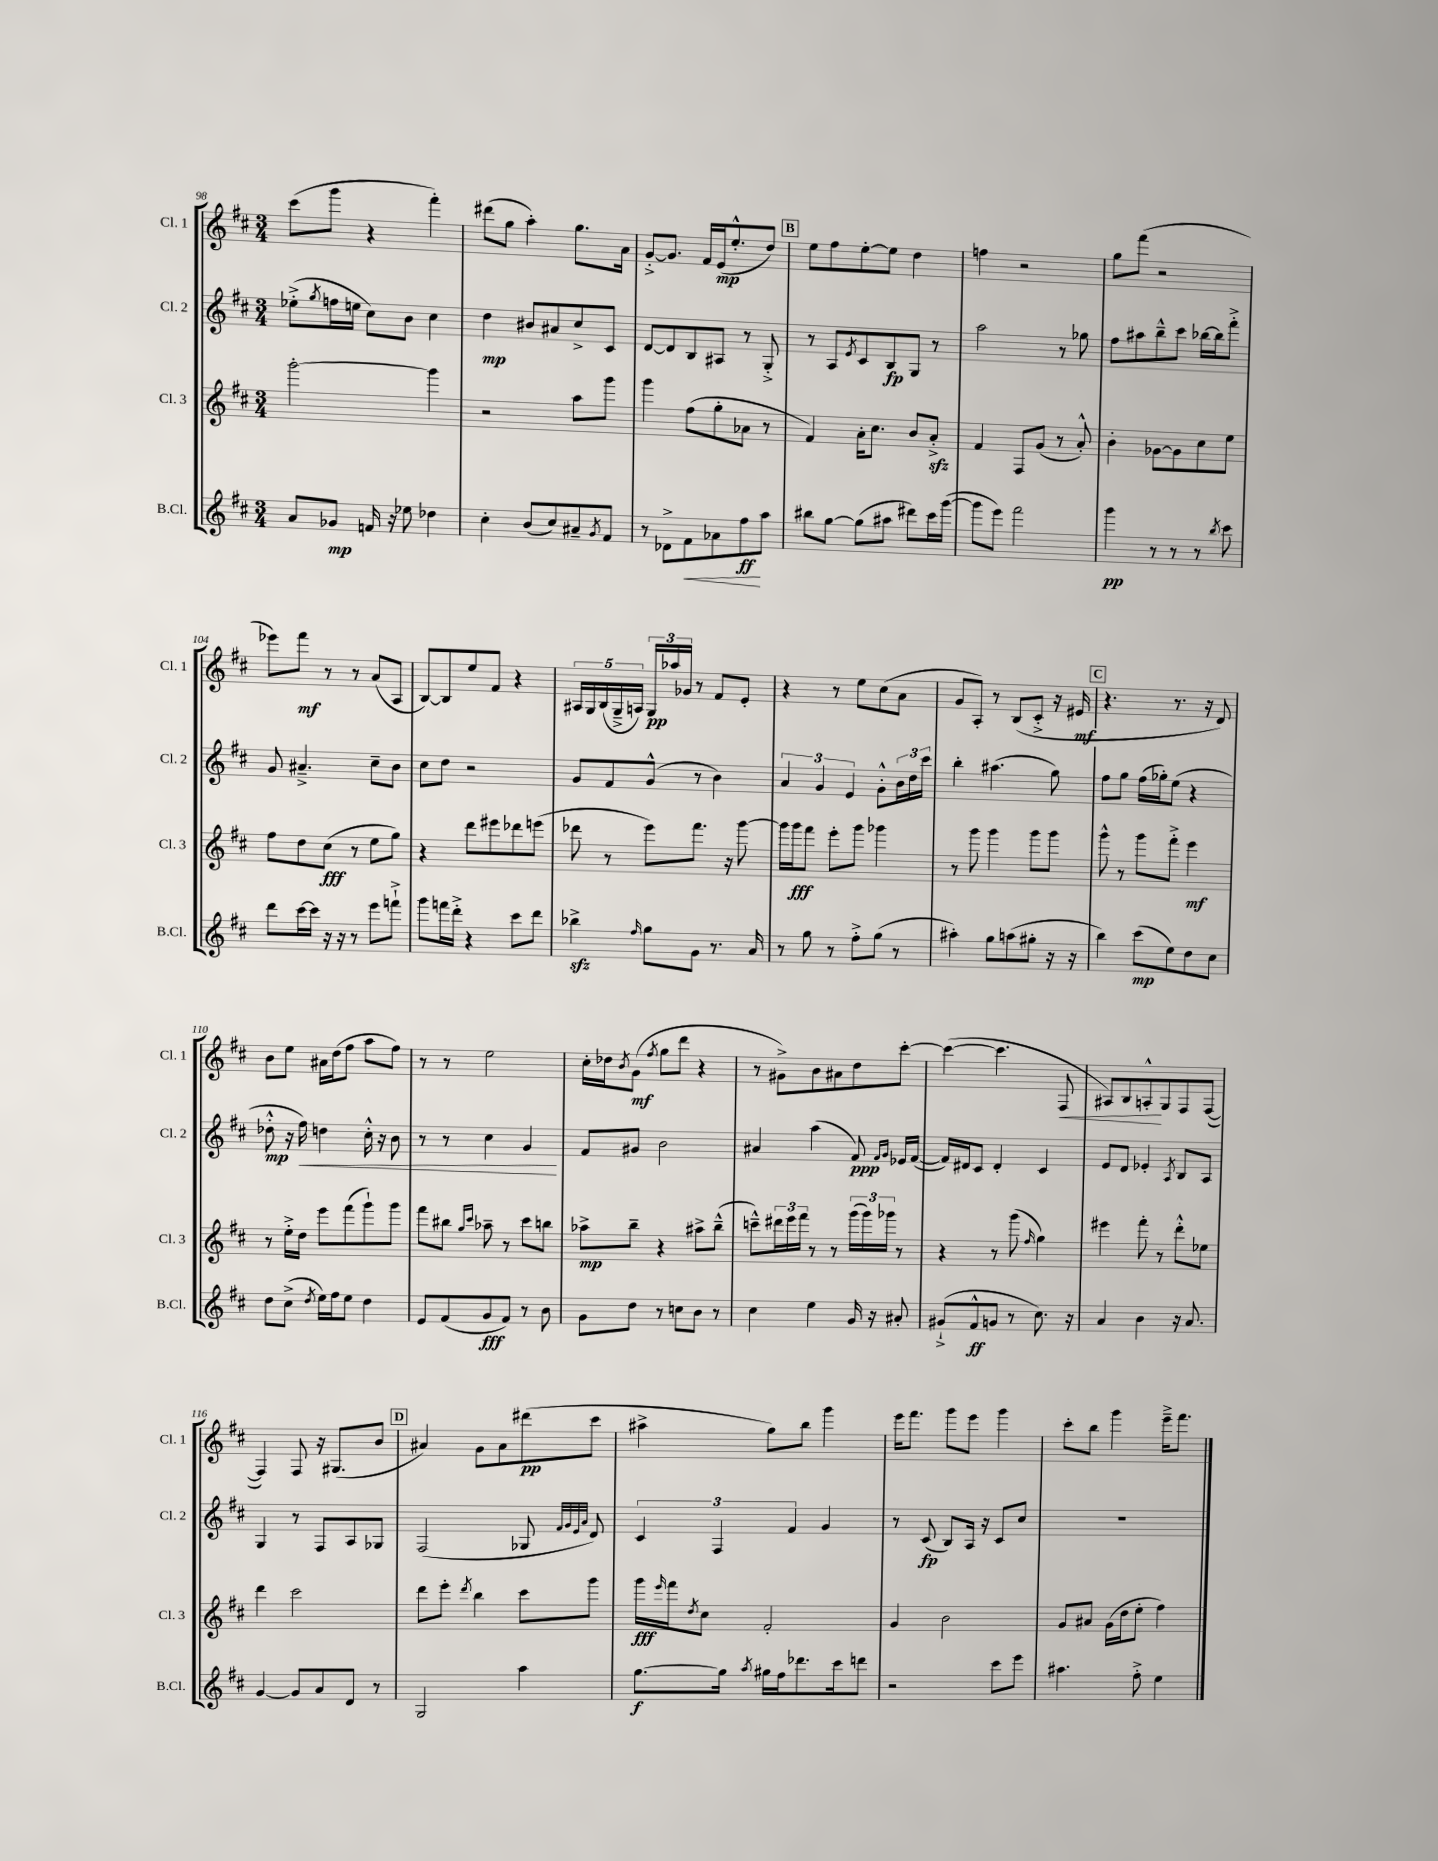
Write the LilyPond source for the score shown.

<<
\new StaffGroup <<
\new Staff = "s0" \with { instrumentName = "Cl. 1" shortInstrumentName = "Cl. 1" } {
    \clef treble \key d \major \numericTimeSignature \time 3/4
    cis'''8( g'''8 r4 fis'''4-.) |
    dis'''8( g''8 a''4-.) g''8. a'16 |
    g'8~-.-> g'8. fis'16 e'16\mp( e''8.-.-^ d''8) |
    \mark \markup { \box "B" } e''8 fis''8 e''8~-. e''8 d''4 |
    f''4 r2 |
    g''8 fis'''8( r2 |
    ees'''8) fis'''8\mf r8 r8 a'8( a8 |
    b8~) b8 e''8 fis'8 r4 |
    \tuplet 5/4 { ais16 g16 b16( g16---> a16) } \tuplet 3/2 { g16\pp aes''16 ges'16 } r8 fis'8 e'8-. |
    r4 r8 e''8 cis''8( a'8 |
    g'8 a8-.) r8 b8( cis'8-.-> r16 eis'16\mf |
    \mark \markup { \box "C" } r4. r8. r16 d'8) |
    b'8 e''8 ais'16 d''16( fis''8 a''8 fis''8) |
    r8 r8 e''2 |
    cis''16-. des''16 \acciaccatura { b'8 } g'8\mf( \acciaccatura { fis''8 } g''8 d'''8 r4 |
    r8 gis'8->) b'8 ais'8 d''8 cis'''8~-. |
    cis'''4~( cis'''4. fis8\< |
    ais8) b8 a8-.-^\! g8 fis8 fis8~( |
    fis4) fis8 r16 gis8.( b'8 |
    \mark \markup { \box "D" } ais'4) g'8 ais'8 dis'''8\pp( cis'''8 |
    ais''4-> g''8) b''8 g'''4 |
    e'''16 fis'''8. g'''8 e'''8 g'''4 |
    cis'''8-. b''8 g'''4 e'''16---> fis'''8. \bar "|." |
}
\new Staff = "s1" \with { instrumentName = "Cl. 2" shortInstrumentName = "Cl. 2" } {
    \clef treble \key d \major \numericTimeSignature \time 3/4
    ees''8-.->( \acciaccatura { g''8 } f''16 e''16 cis''8) b'8 cis''4 |
    d''4\mp bis'8 ais'8 cis''8-> cis'8 |
    d'8~ d'8 b8 ais8 r8 g8-.-> |
    \mark \markup { \box "B" } r8 a8 \acciaccatura { e'8 } cis'8 b8\fp g8 r8 |
    a''2 r8 ges''8 |
    fis''8 ais''8 b''8---^ cis'''8 bes''16~ bes''16 fis'''8-.-> |
    g'8 ais'4.---> cis''8-- b'8 |
    cis''8 d''8 r2 |
    g'8 fis'8 g'8-^( r8 b'4) |
    \tuplet 3/2 { a'4 g'4 e'4 } g'8-.-^ \tuplet 3/2 { b'16 d''16 cis'''16 } |
    b''4-. ais''4.( g''8) |
    \mark \markup { \box "C" } fis''8 g''8 fis''16( ges''16-.) e''8( r4 |
    des''8-.-^\mp r16 fis''16\<) d''4 cis''16-.-^ r16 b'8 |
    r8 r8 cis''4 g'4\! |
    fis'8 gis'8 b'2 |
    ais'4 a''4( fis'8\ppp) \grace { fis'16 g'16 } ees'16 fis'16~( |
    fis'16) dis'16 cis'8 dis'4-. cis'4 |
    e'8 d'8 ees'4-. \acciaccatura { a8 } b8 a8 |
    g4 r8 fis8 a8 ges8 |
    \mark \markup { \box "D" } fis2( ges8 \grace { fis'32 g'32 e'32 a'32 } d'8) |
    \tuplet 3/2 { cis'4 fis4 fis'4 } g'4 |
    r8 cis'8\fp( b8) a16 r16 cis'8 cis''8 |
    R2. \bar "|." |
}
\new Staff = "s2" \with { instrumentName = "Cl. 3" shortInstrumentName = "Cl. 3" } {
    \clef treble \key d \major \numericTimeSignature \time 3/4
    g'''2~-. g'''4 |
    r2 a''8 g'''8 |
    g'''4 fis''8( g''8-. aes'8 r8 |
    \mark \markup { \box "B" } fis'4) a'16-. cis''8. b'8 a'8-.->\sfz |
    fis'4 fis8 g'8( r8 a'8-.-^) |
    b'4-. ges'8~ ges'8 cis''8 e''8 |
    fis''8 d''8 cis''8\fff( r8 e''8 g''8) |
    r4 d'''8 eis'''8 des'''8 e'''8( |
    des'''8 r8 e'''8) fis'''8. r16 g'''8~ |
    g'''16 g'''16\fff fis'''8 e'''8-. g'''8 ges'''4 |
    r8 g'''8 g'''4 g'''8 g'''8 |
    \mark \markup { \box "C" } g'''8-^ r8 g'''8 fis'''8-.-> e'''4\mf |
    r8 e''16-.-> d''16 e'''8 fis'''8( g'''8-!) g'''8 |
    fis'''8 bis''8 \grace { g''16 cis'''16 } aes''8-- r8 cis'''8 b''8 |
    aes''8->\mp b''8-- r4 ais''8-> b''8---^( |
    c'''8---^) \tuplet 3/2 { dis'''16 e'''16 fis'''16 } r8 r8 \tuplet 3/2 { g'''16( g'''16) ges'''16 } r8 |
    r4 r8 g'''8( \grace { fis''16 } g''4) |
    eis'''4 fis'''8-. r8 d'''8-.-^ ees''8 |
    d'''4 cis'''2 |
    \mark \markup { \box "D" } d'''8 e'''8-. \acciaccatura { d'''8 } b''4 cis'''8 g'''8 |
    g'''16\fff \grace { e'''16 } fis'''16 \acciaccatura { d''8 } cis''8 fis'2-. |
    g'4 b'2 |
    g'8 ais'8 g'16( d''16 e''8-. fis''4) \bar "|." |
}
\new Staff = "s3" \with { instrumentName = "B.Cl." shortInstrumentName = "B.Cl." } {
    \clef treble \key d \major \numericTimeSignature \time 3/4
    a'8 ges'8\mp f'16 r16 ees''8 des''4 |
    cis''4-. b'8( cis''8) ais'8-- \acciaccatura { g'8 } fis'8 |
    r8 des'8-> fis'8\< aes'8 fis''8\ff\! a''8 |
    \mark \markup { \box "B" } bis''8 g''8~ g''8( ais''8 dis'''8) cis'''16 g'''16~( |
    g'''8 e'''8) fis'''2 |
    g'''4\pp r8 r8 r8 \acciaccatura { b''8 } cis'''8 |
    d'''8 cis'''16~ cis'''16 r16 r16 r8 e'''8 f'''8-!-> |
    g'''8 f'''16 d'''16-.-> r4 cis'''8 d'''8 |
    bes''4->\sfz \grace { fis''16 } g''8 g'8 r8. a'16 |
    r8 g''8 r8 fis''8-.-> g''8( r8 |
    ais''4-.) g''8 a''8( gis''8-. r16 r16 |
    \mark \markup { \box "C" } b''4) cis'''8\mp( e''8) d''8 cis''8 |
    d''8 cis''8->( \acciaccatura { d''8 } e''16) fis''16 e''8 d''4 |
    e'8 fis'8( g'8\fff fis'8) r8 b'8 |
    g'8 d''8 r8 c''8 b'8 r8 |
    cis''4 e''4 g'16 r16 ais'8-. |
    gis'8-!->( fis'8-^\ff g'8 r8 cis''8.) r16 |
    a'4 b'4 r16 a'8. |
    g'4~ g'8 a'8 d'8 r8 |
    \mark \markup { \box "D" } g2 a''4 |
    g''8.~\f g''16 \acciaccatura { a''8 } gis''16 fis''16 des'''8. cis'''16 d'''8 |
    r2 cis'''8 e'''8 |
    ais''4. fis''8-.-> e''4 \bar "|." |
}
>>
>>
\layout { \context { \Score currentBarNumber = #98 } }
